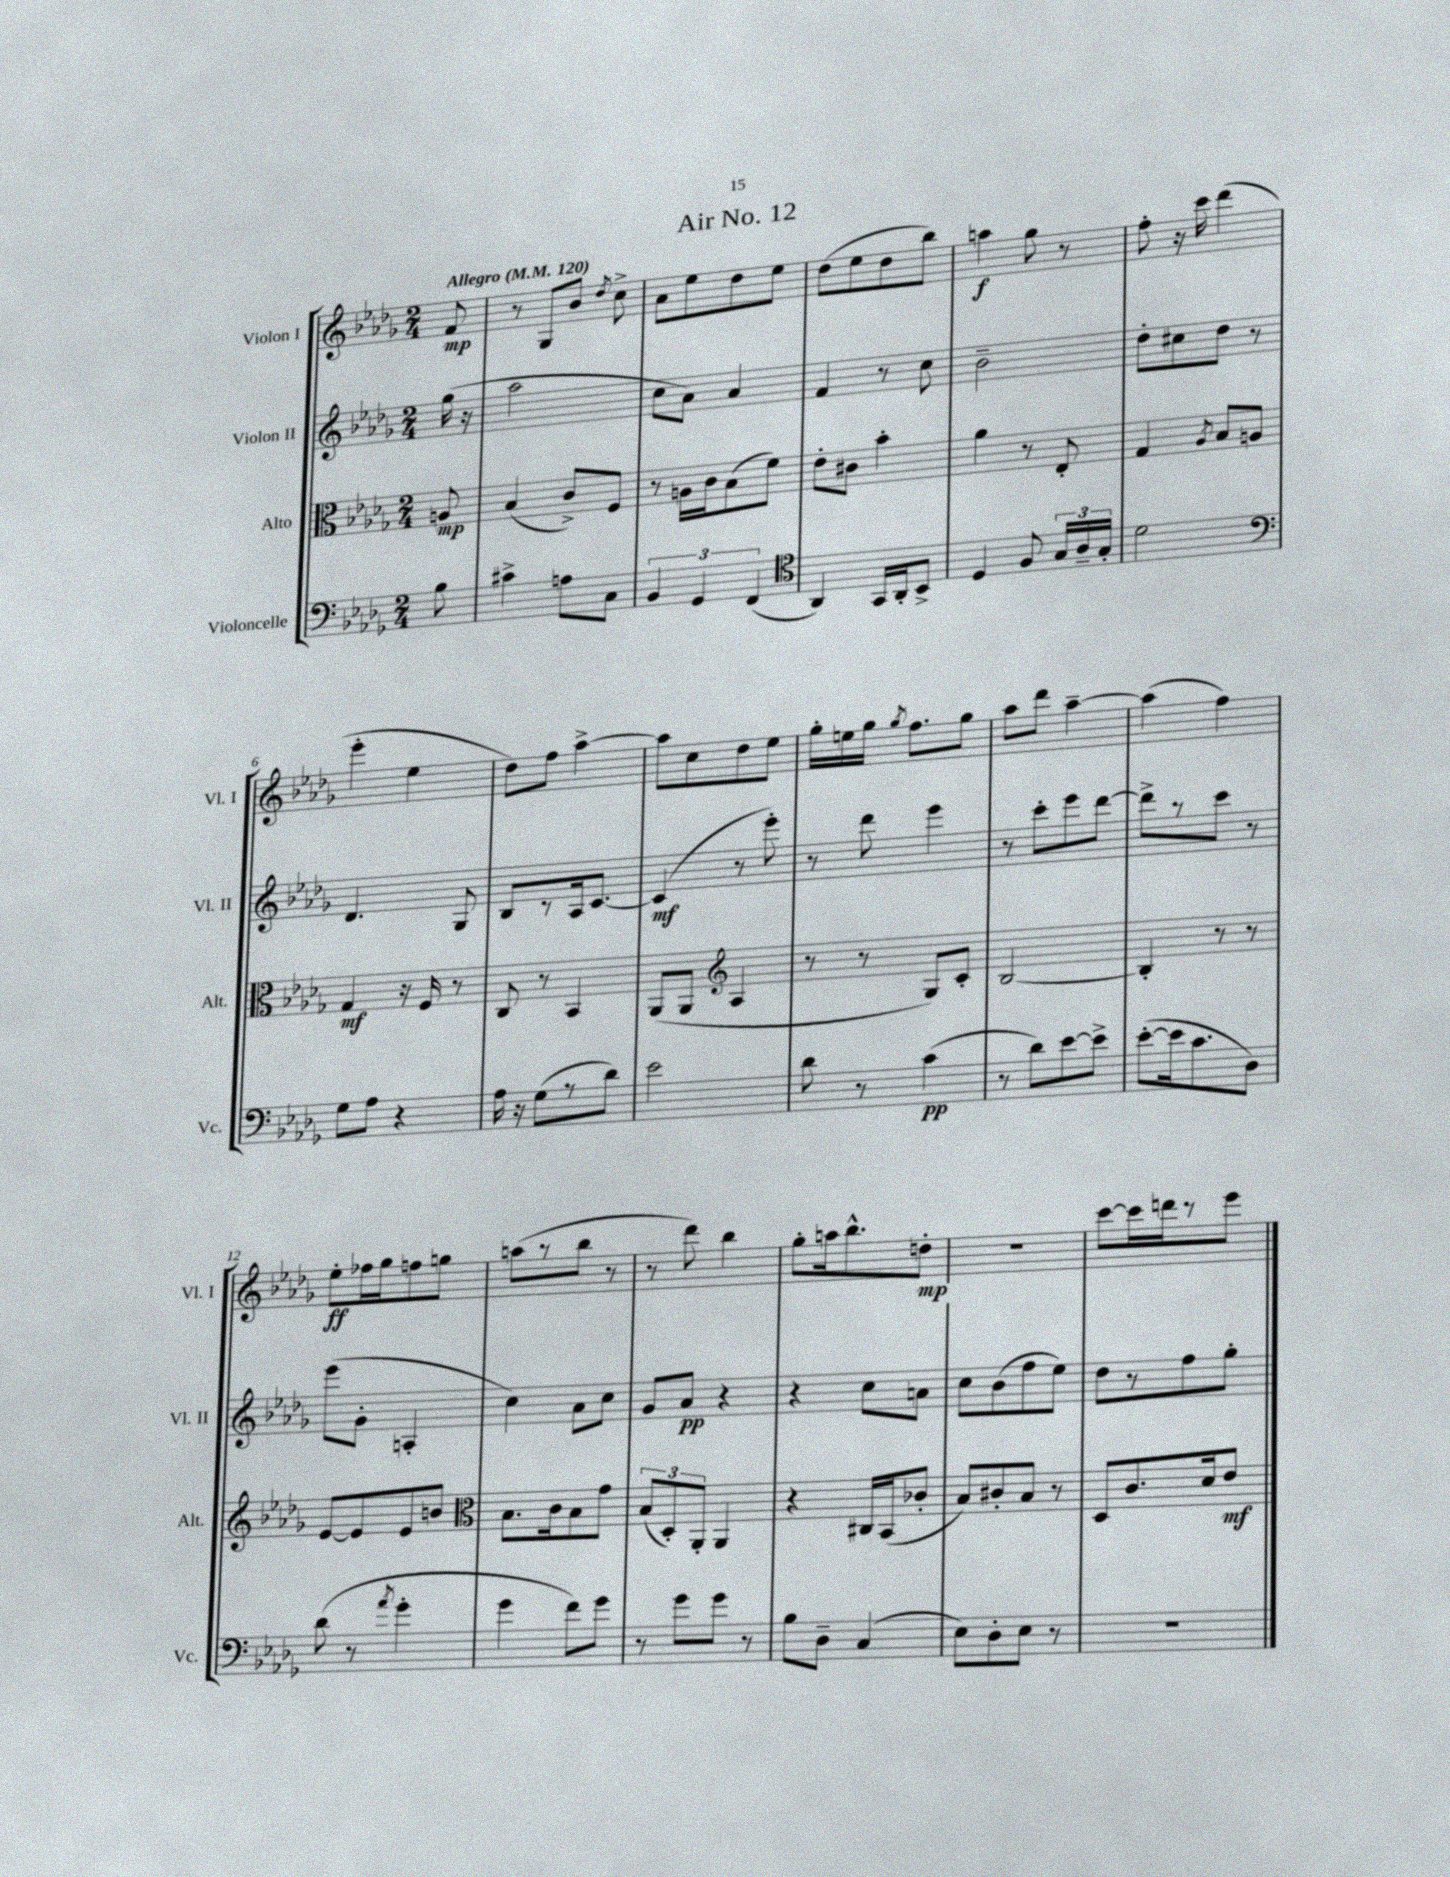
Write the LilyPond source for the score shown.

\header { title = "Air No. 12" }
<<
\new StaffGroup <<
\new Staff = "s0" \with { instrumentName = "Violon I" shortInstrumentName = "Vl. I" } {
    \clef treble \key des \major \numericTimeSignature \time 2/4 \partial 8 \tempo "Allegro" 4 = 120
    \autoBeamOff f'8\mp |
    r8 ges8[ bes'8] \acciaccatura { des''8 } c''8-> |
    aes'8[ ees''8 des''8 ees''8] |
    des''8[( ees''8 des''8 bes''8]) |
    a''4\f ges''8 r8 |
    f''8-. r16 c'''16 des'''4( |
    ees'''4-. ees''4 |
    des''8[) f''8] aes''4~-> |
    aes''8[ c''8 des''8 ees''8] |
    ges''16[-. e''16 ges''16] \acciaccatura { ges''8 } f''8.[ ges''8] |
    aes''8[ des'''8] aes''4~-- |
    aes''4( f''4) |
    ees''8[-.\ff fes''16 ges''16 f''8 g''8] |
    a''8[( r8 bes''8] r8 |
    r8 des'''8) bes''4 |
    ges''8[-. a''16 bes''8.-^ d''8]-.\mp |
    R2 |
    c'''8[~ c'''16 d'''16 r8 ees'''8] \bar "|." |
}
\new Staff = "s1" \with { instrumentName = "Violon II" shortInstrumentName = "Vl. II" } {
    \clef treble \key des \major \numericTimeSignature \time 2/4 \partial 8
    \autoBeamOff ges''16( r16 |
    aes''2 |
    c''8[ aes'8]) aes'4 |
    f'4 r8 c''8 |
    bes'2-- |
    des''8[-. cis''8 des''8] r8 |
    des'4. ges8 |
    bes8[ r8 aes16 c'8.]~ |
    c'4\mf( r8 ees'''8-.) |
    r8 des'''8 ees'''4 |
    r8 c'''8[-. ees'''8 des'''8]~ |
    des'''8[-> r8 c'''8] r8 |
    ees'''8[( ges'8]-. a4-. |
    c''4) aes'8[ c''8] |
    ges'8[ aes'8]\pp r4 |
    r4 c''8[ a'8] |
    c''8[ bes'8( f''8 ees''8]) |
    des''8[ r8 f''8 ges''8]-. \bar "|." |
}
\new Staff = "s2" \with { instrumentName = "Alto" shortInstrumentName = "Alt." } {
    \clef alto \key des \major \numericTimeSignature \time 2/4 \partial 8
    \autoBeamOff a8\mp |
    bes4( c'8[->) f8] |
    r8 a16[ c'16 bes8( f'8]) |
    ees'8[-. cis'8] bes'4-. |
    aes'4 r8 ees8-. |
    ges4 \acciaccatura { aes8 } bes8[ a8] |
    ges4\mf r16 f16 r8 |
    c8 r8 bes,4 |
    aes,8[( aes,8] \clef treble aes4 |
    r8 r8 ges8[) c'8]-. |
    bes2~ |
    bes4-. r8 r8 |
    ees'8[~ ees'8 ees'8 b'8] |
    \clef alto bes8.[ c'16 bes8 ges'8] |
    \tuplet 3/2 { bes8[( des8-.) aes,8]-. } aes,4 |
    r4 cis16[ bes,16( ces'8]-. |
    bes8[) cis'8-. bes8] r8 |
    des8[ c'8. des'16 ees'8]\mf \bar "|." |
}
\new Staff = "s3" \with { instrumentName = "Violoncelle" shortInstrumentName = "Vc." } {
    \clef bass \key des \major \numericTimeSignature \time 2/4 \partial 8
    \autoBeamOff bes8 |
    cis'4-> a8[ c8] |
    \tuplet 3/2 { bes,4 ges,4 f,4( } |
    \clef tenor aes,4) ges,16[ aes,16-. bes,8]-> |
    des4 f8 \tuplet 3/2 { ges16[ aes16-- ges16]-. } |
    des'2 |
    \clef bass ges8[ aes8] r4 |
    aes16 r16 ges8[( r8 des'8]) |
    ees'2 |
    des'8 r8 c'4\pp( |
    r8 des'8[) ees'8~ ees'8]-> |
    ees'8[~-.( ees'16 c'8. des8]) |
    des'8( r8 \acciaccatura { aes'8 } ges'4-. |
    ges'4 f'8[) ges'8] |
    r8 ges'8[ ges'8] r8 |
    bes8[ des8]-- c4( |
    ees8[) des8-. ees8] r8 |
    R2 \bar "|." |
}
>>
>>
